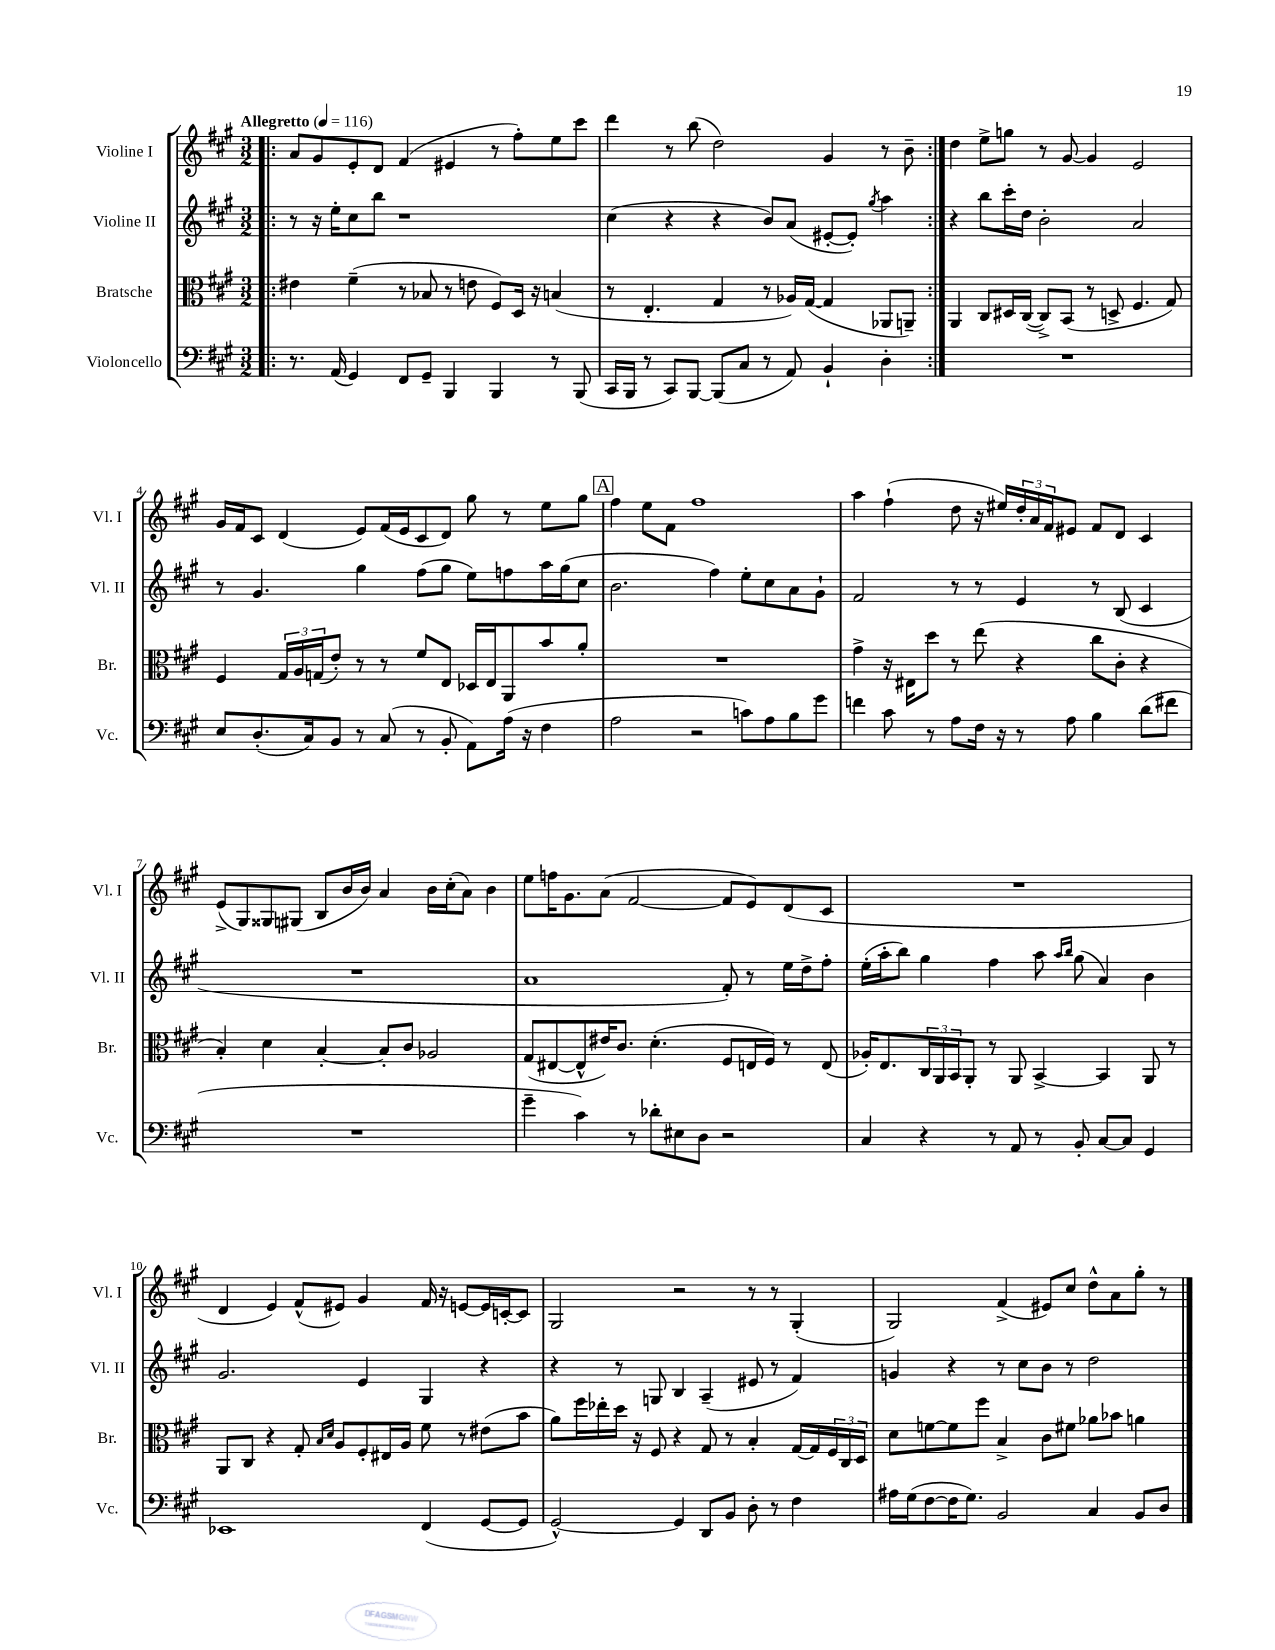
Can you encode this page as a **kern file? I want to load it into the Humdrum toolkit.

**kern	**kern	**kern	**kern
*staff4	*staff3	*staff2	*staff1
*clefF4	*clefC3	*clefG2	*clefG2
*k[f#c#g#]	*k[f#c#g#]	*k[f#c#g#]	*k[f#c#g#]
*M3/2	*M3/2	*M3/2	*M3/2
*MM116	*MM116	*MM116	*MM116
=!|:	=!|:	=!|:	=!|:
8.r	4e#\	8r	8a/L
.	.	16r	8g#/
(16AA/	.	16ee'\LK	.
4GG#/)	(4f#~\	8cc#\	8e'/
.	.	8bb\J	8d/J
8FF#/L	8r	1r	(4f#/
8GG#~/J	8B-/	.	.
4BBB/	8r	.	4e#/
.	8e\	.	.
4BBB/	8F#/L)	.	8r
.	16D/Jk	.	8ff#'\L)
.	16r	.	.
8r	(4B/	.	8ee\
(8BBB/	.	.	8ccc#\J
=	=	=	=
16CC#/LL	8r	(4cc#\	4ddd\
16BBB/JJ	.	.	.
8r	4.E'/	.	.
8CC#/L)	.	4r	8r
[8BBB/J	.	.	(8bb\
(8BBB/]L	4G#/	4r	2dd\)
8C#/J	.	.	.
8r	8r	8b/L)	.
8AA/)	16A-/LL)	(8a/J	.
.	([16G#/JJ	.	.
4BB`/	4G#/]	[8e#'/L	4g#/
.	.	8e#'/]J)	.
.	.	8qgg#/	.
4D'\	8AA-/L	4aa\	8r
.	8AA~/J)	.	8b~\
=:|!	=:|!	=:|!	=:|!
1.r	4AA/	4r	4dd\
.	8C#/L	8bb\L	8ee^\L
.	16D#/L	16ccc#'\L	8gg\J
.	([16C#/JJ	16dd\JJ	.
.	8C#^/]L)	2b'\	8r
.	(8BB/J	.	[8g#/
.	8r	.	4g#/]
.	8D^/	.	.
.	4.F#/	2a/	2e/
.	8G#/)	.	.
=	=	=	=
8E/L	4F#/	8r	16g#/LL
.	.	.	16f#/J
(8.D'/	.	4.g#/	8c#/J
.	24G#/LL	.	(4d/
.	24A/	.	.
16C#/k)	.	.	.
.	(24G/J	.	.
8BB/J	8e'/J)	.	.
8r	8r	4gg#\	8e/L)
(8C#/	8r	.	(16f#/L
.	.	.	16e/J
8r	8f#/L	(8ff#\L	8c#/
8BB'/	8E/J	8gg#\J	8d/J)
8AA\L)	16D-/LL	8ee\L)	8gg#\
.	16E/J	.	.
(16A\Jk	8AA/	8ff\	8r
16r	.	.	.
4F#\	8b/	16aa\L	8ee\L
.	.	(16gg#\J	.
.	8a'/J	8cc#\J	8gg#\J
=	=	=	=
2A\	1.r	2.b\	4ff#\
.	.	.	8ee\L
.	.	.	8f#\J
2r	.	.	1ff#
.	.	4ff#\)	.
8c\L)	.	8ee'\L	.
8A\	.	8cc#\	.
8B\	.	8a\	.
8g#\J	.	8g#`\J	.
=	=	=	=
4f\	4g#^\	2f#/	4aa\
8c#\	16r	.	(4ff#`\
.	16E#\LK	.	.
8r	8dd\J	.	.
8A\L	8r	8r	8dd\
16F#\Jk	(8ee\	8r	16r
16r	.	.	16ee#/LL)
8r	4r	4e/	24dd'/
.	.	.	24a/
.	.	.	24f#/J
8A\	.	.	8e#/J
4B\	8cc#\L	8r	8f#/L
.	8c#'\J	(8B/	8d/J
(8d\L	4r	4c#/	4c#/
8f#\J	.	.	.
=	=	=	=
1.r	4B'/)	1.r	(8e^/L
.	.	.	8G#/)
.	4d\	.	8G##/
.	.	.	(8G#/J
.	[4B'/	.	8B/L
.	.	.	16b/L
.	.	.	16b/JJ)
.	8B'/]L	.	4a/
.	8c#/J	.	.
.	2A-/	.	16b\LL
.	.	.	(16cc#'\J
.	.	.	8a\J)
.	.	.	4b\
=	=	=	=
4g#~\	(8G#/L	1a	8ee\L
.	[8E#/	.	16ff\K
.	.	.	8.g#\
4c#\)	8E#^^/]	.	.
.	16e#/K)	.	(8a\J
.	8.c#/J	.	.
8r	.	.	[2f#/
8d-'\L	(4.d'\	.	.
8E#\	.	.	.
8D\J	.	.	.
2r	8F#/L	8f#'/)	8f#/]L
.	16E/L	8r	8e/)
.	16F#/JJ)	.	.
.	8r	16ee\LL	(8d/
.	.	16dd^\J	.
.	(8E/	8ff#'\J	8c#/J
=	=	=	=
4C#/	16A-'/LK)	(16ee'\LL	1.r
.	8.E/	16aa'\J	.
.	.	8bb\J)	.
4r	24C#/L	4gg#\	.
.	24AA/	.	.
.	24BB/J	.	.
.	8AA'/J	.	.
8r	8r	4ff#\	.
8AA/	8AA/	.	.
8r	[4BB^/	8aa\	.
.	.	16qqaa/LL	.
.	.	16qqbb/JJ	.
8BB'/	.	(8gg#\	.
[8C#/L	4BB/]	4a/)	.
8C#/]J	.	.	.
4GG#/	8AA/	4b\	.
.	8r	.	.
=	=	=	=
1EE-	8AA/L	2.g#/	4d/
.	8C#/J	.	.
.	4r	.	4e/)
.	8G#'/	.	(8f#^^/L
.	16qqB/LL	.	.
.	16qqd/JJ	.	.
.	8A/L	.	8e#/J)
.	8F#'/	4e/	4g#/
.	16E#/L	.	.
.	16A/JJ	.	.
(4FF#/	8f#\	4G#/	16f#/
.	.	.	16r
.	8r	.	[8e/L
[8GG#/L	(8e#\L	4r	16e/]L
.	.	.	[16c'/J
8GG#/]J	8b\J	.	8c/]J
=	=	=	=
[2GG#^^/)	8a\L)	4r	2G#/
.	16ff#\L	.	.
.	16ee-'\	.	.
.	16dd\JJ	8r	.
.	16r	.	.
.	8F#/	8G/	.
4GG#/]	4r	4B/	2r
8DD/L	8G#/	(4A~/	.
8BB/J	8r	.	.
8D'\	4B'/	8e#/	8r
8r	.	8r	8r
4F#\	[16G#/LL	4f#/)	(4G#'/
.	16G#/]	.	.
.	24F#/	.	.
.	24C#/	.	.
.	24D/JJ	.	.
=	=	=	=
16A#\LL	8d\L	4g/	2G#/)
(16G#\J	.	.	.
[8F#\	[8f\	.	.
16F#\]K	8f\]	4r	.
8.G#\J)	.	.	.
.	8ff#\J	.	.
2BB/	4B^/	8r	(4f#^/
.	.	8cc#\L	.
.	8c#\L	8b\J	8e#/L)
.	8f#\J	8r	8cc#/J
4C#/	8a-\L	2dd\	8dd^^\L
.	8b-\J	.	8a\
8BB/L	4a\	.	8gg#'\J
8D/J	.	.	8r
==	==	==	==
*-	*-	*-	*-
